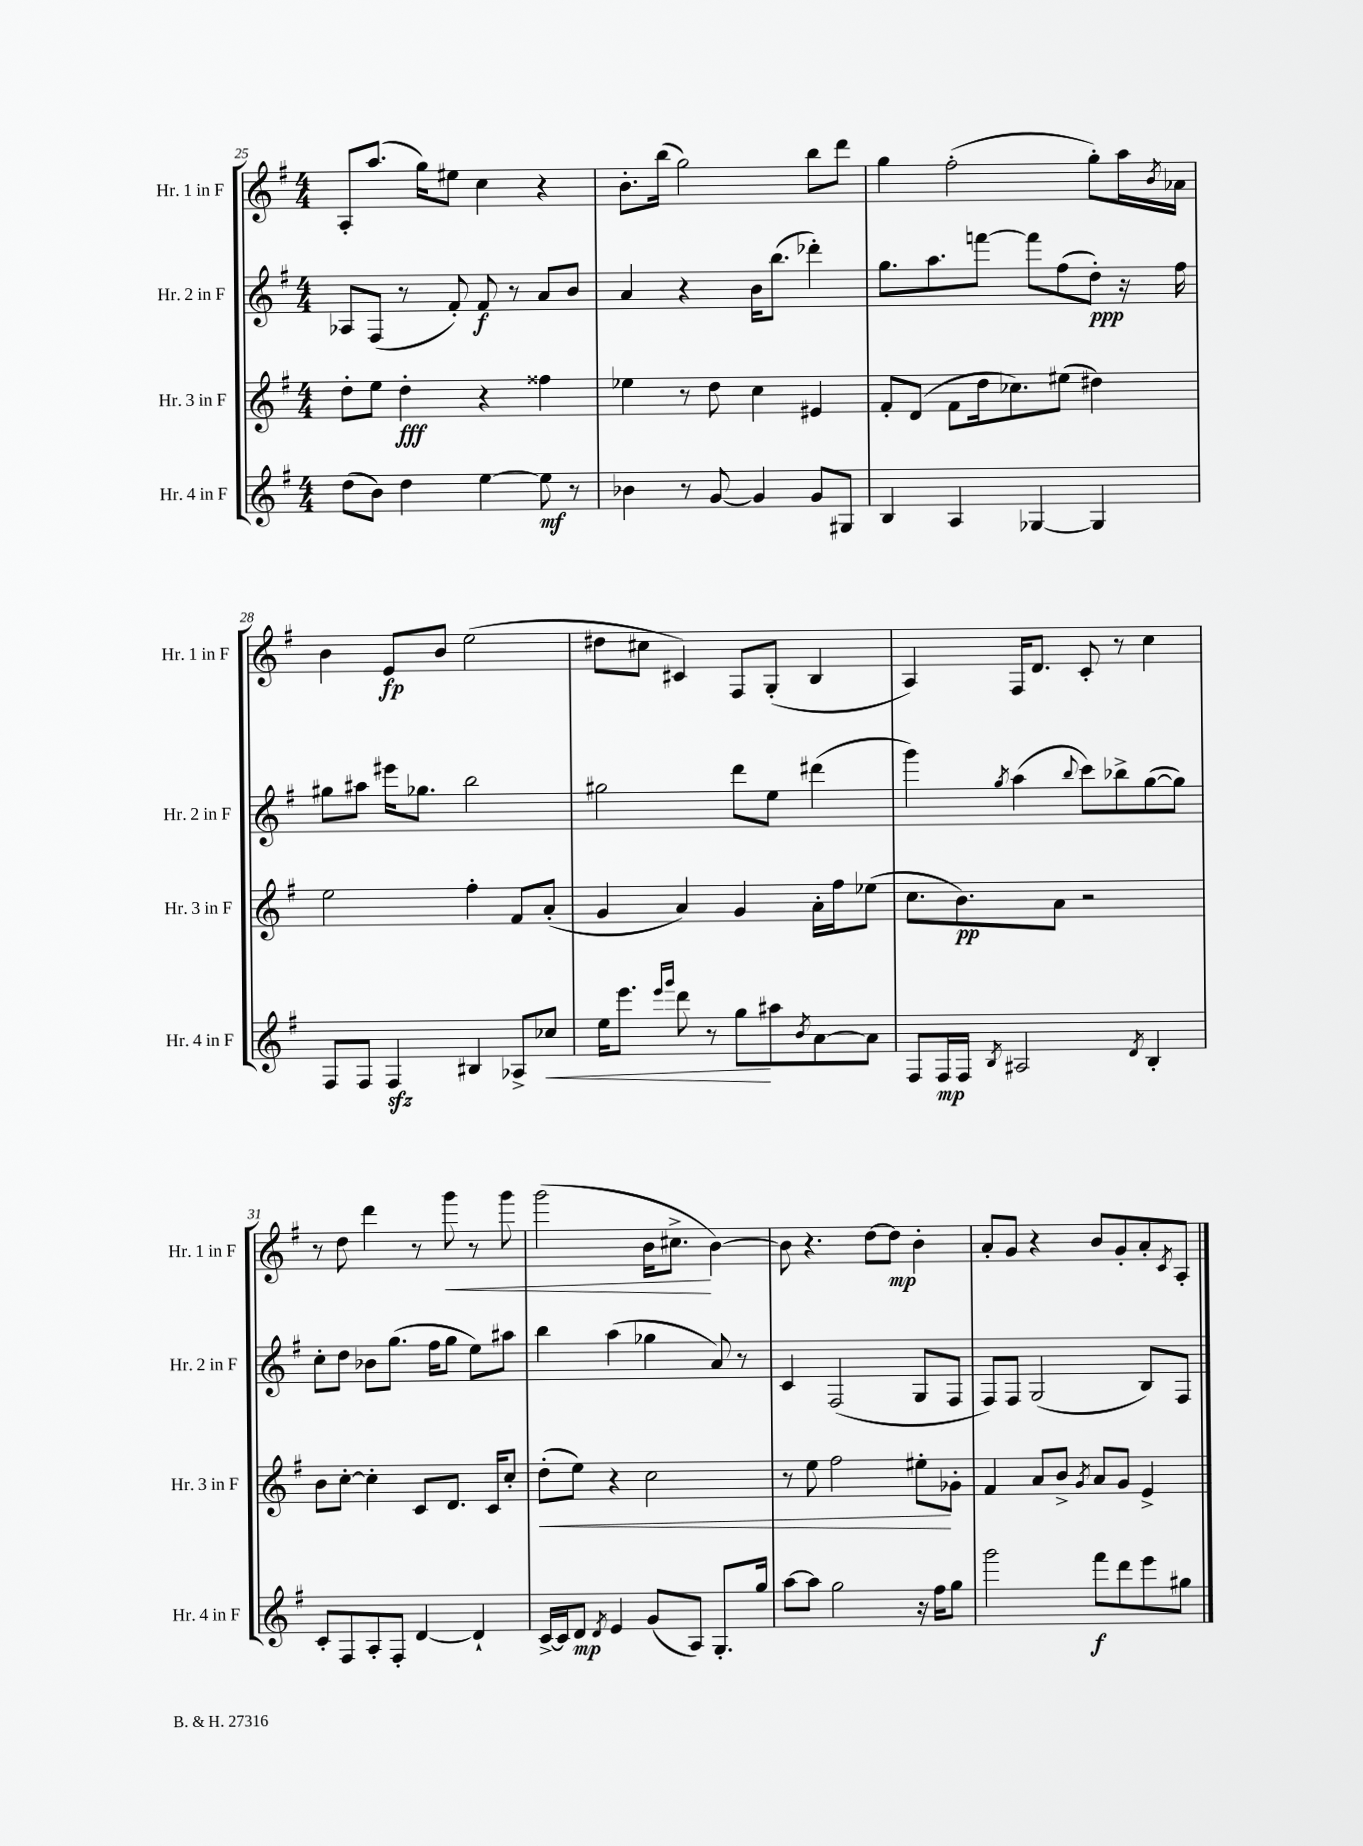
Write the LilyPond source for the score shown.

<<
\new StaffGroup <<
\new Staff = "s0" \with { instrumentName = "Hr. 1 in F" shortInstrumentName = "Hr. 1 in F" } {
    \clef treble \key g \major \numericTimeSignature \time 4/4
    a8-. a''8.( g''16) eis''8 c''4 r4 |
    b'8.-. b''16( g''2) b''8 d'''8 |
    g''4 fis''2-.( g''8-.) a''16 \acciaccatura { b'8 } aes'16 |
    b'4 e'8\fp b'8 e''2( |
    dis''8 cis''8 cis'4) fis8 g8-.( b4 |
    a4) fis16 d'8. c'8-. r8 c''4 |
    r8 d''8 d'''4 r8 g'''8\< r8 g'''8 |
    g'''2( b'16 cis''8.->\! b'4~) |
    b'8 r4. d''8~ d''8\mp b'4-. |
    a'8-. g'8 r4 b'8 g'8-. a'8-. \acciaccatura { c'8 } a8-. \bar "|." |
}
\new Staff = "s1" \with { instrumentName = "Hr. 2 in F" shortInstrumentName = "Hr. 2 in F" } {
    \clef treble \key g \major \numericTimeSignature \time 4/4
    aes8 fis8( r8 fis'8-.) fis'8\f r8 a'8 b'8 |
    a'4 r4 b'16 b''8.( des'''4-.) |
    g''8. a''8. f'''8~ f'''8 fis''8( d''8-.\ppp) r16 fis''16 |
    gis''8 ais''8 eis'''16 ges''8. b''2 |
    gis''2 d'''8 e''8 dis'''4( |
    g'''4) \acciaccatura { g''8 } a''4( \appoggiatura { b''8 } c'''8) bes''8-> g''8~( g''8) |
    c''8-. d''8 bes'8 g''8.( fis''16 g''8 e''8) ais''8 |
    b''4 a''4( ges''4 a'8) r8 |
    c'4 fis2( g8 fis8 |
    fis8) fis8 g2( b8) fis8 \bar "|." |
}
\new Staff = "s2" \with { instrumentName = "Hr. 3 in F" shortInstrumentName = "Hr. 3 in F" } {
    \clef treble \key g \major \numericTimeSignature \time 4/4
    d''8-. e''8 d''4-.\fff r4 fisis''4 |
    ees''4 r8 d''8 c''4 eis'4 |
    fis'8-. d'8( fis'8 d''16 ces''8.) eis''8( dis''4) |
    e''2 fis''4-. fis'8 a'8-.( |
    g'4 a'4) g'4 a'16-. fis''16 ees''8( |
    c''8. b'8.\pp) a'8 r2 |
    b'8 c''8~-. c''4-. c'8 d'8. c'16 c''8-. |
    d''8-.\<( e''8) r4 c''2 |
    r8 e''8 fis''2 eis''8-.\! ges'8-. |
    fis'4 a'8 b'8-> \acciaccatura { g'8 } a'8 g'8 e'4-> \bar "|." |
}
\new Staff = "s3" \with { instrumentName = "Hr. 4 in F" shortInstrumentName = "Hr. 4 in F" } {
    \clef treble \key g \major \numericTimeSignature \time 4/4
    d''8( b'8) d''4 e''4~ e''8\mf r8 |
    bes'4 r8 g'8~ g'4 g'8 gis8 |
    b4 a4 ges4~ ges4 |
    fis8 fis8 fis4\sfz bis4 aes8-> ces''8\< |
    e''16 e'''8. \grace { e'''16 g'''16 } d'''8 r8 g''8\! ais''8 \acciaccatura { b'8 } a'8~ a'8 |
    fis8 fis16\mp fis16 \acciaccatura { b8 } ais2 \acciaccatura { d'8 } b4-. |
    c'8-. fis8 a8-. fis8-. d'4~ d'4-! |
    c'16~-> c'16 d'8\mp \acciaccatura { d'8 } e'4 g'8( a8) g8.-. g''16 |
    a''8~ a''8 g''2 r16 fis''16 g''8 |
    g'''2 fis'''8\f d'''8 e'''8 gis''8 \bar "|." |
}
>>
>>
\layout { \context { \Score currentBarNumber = #25 } }
